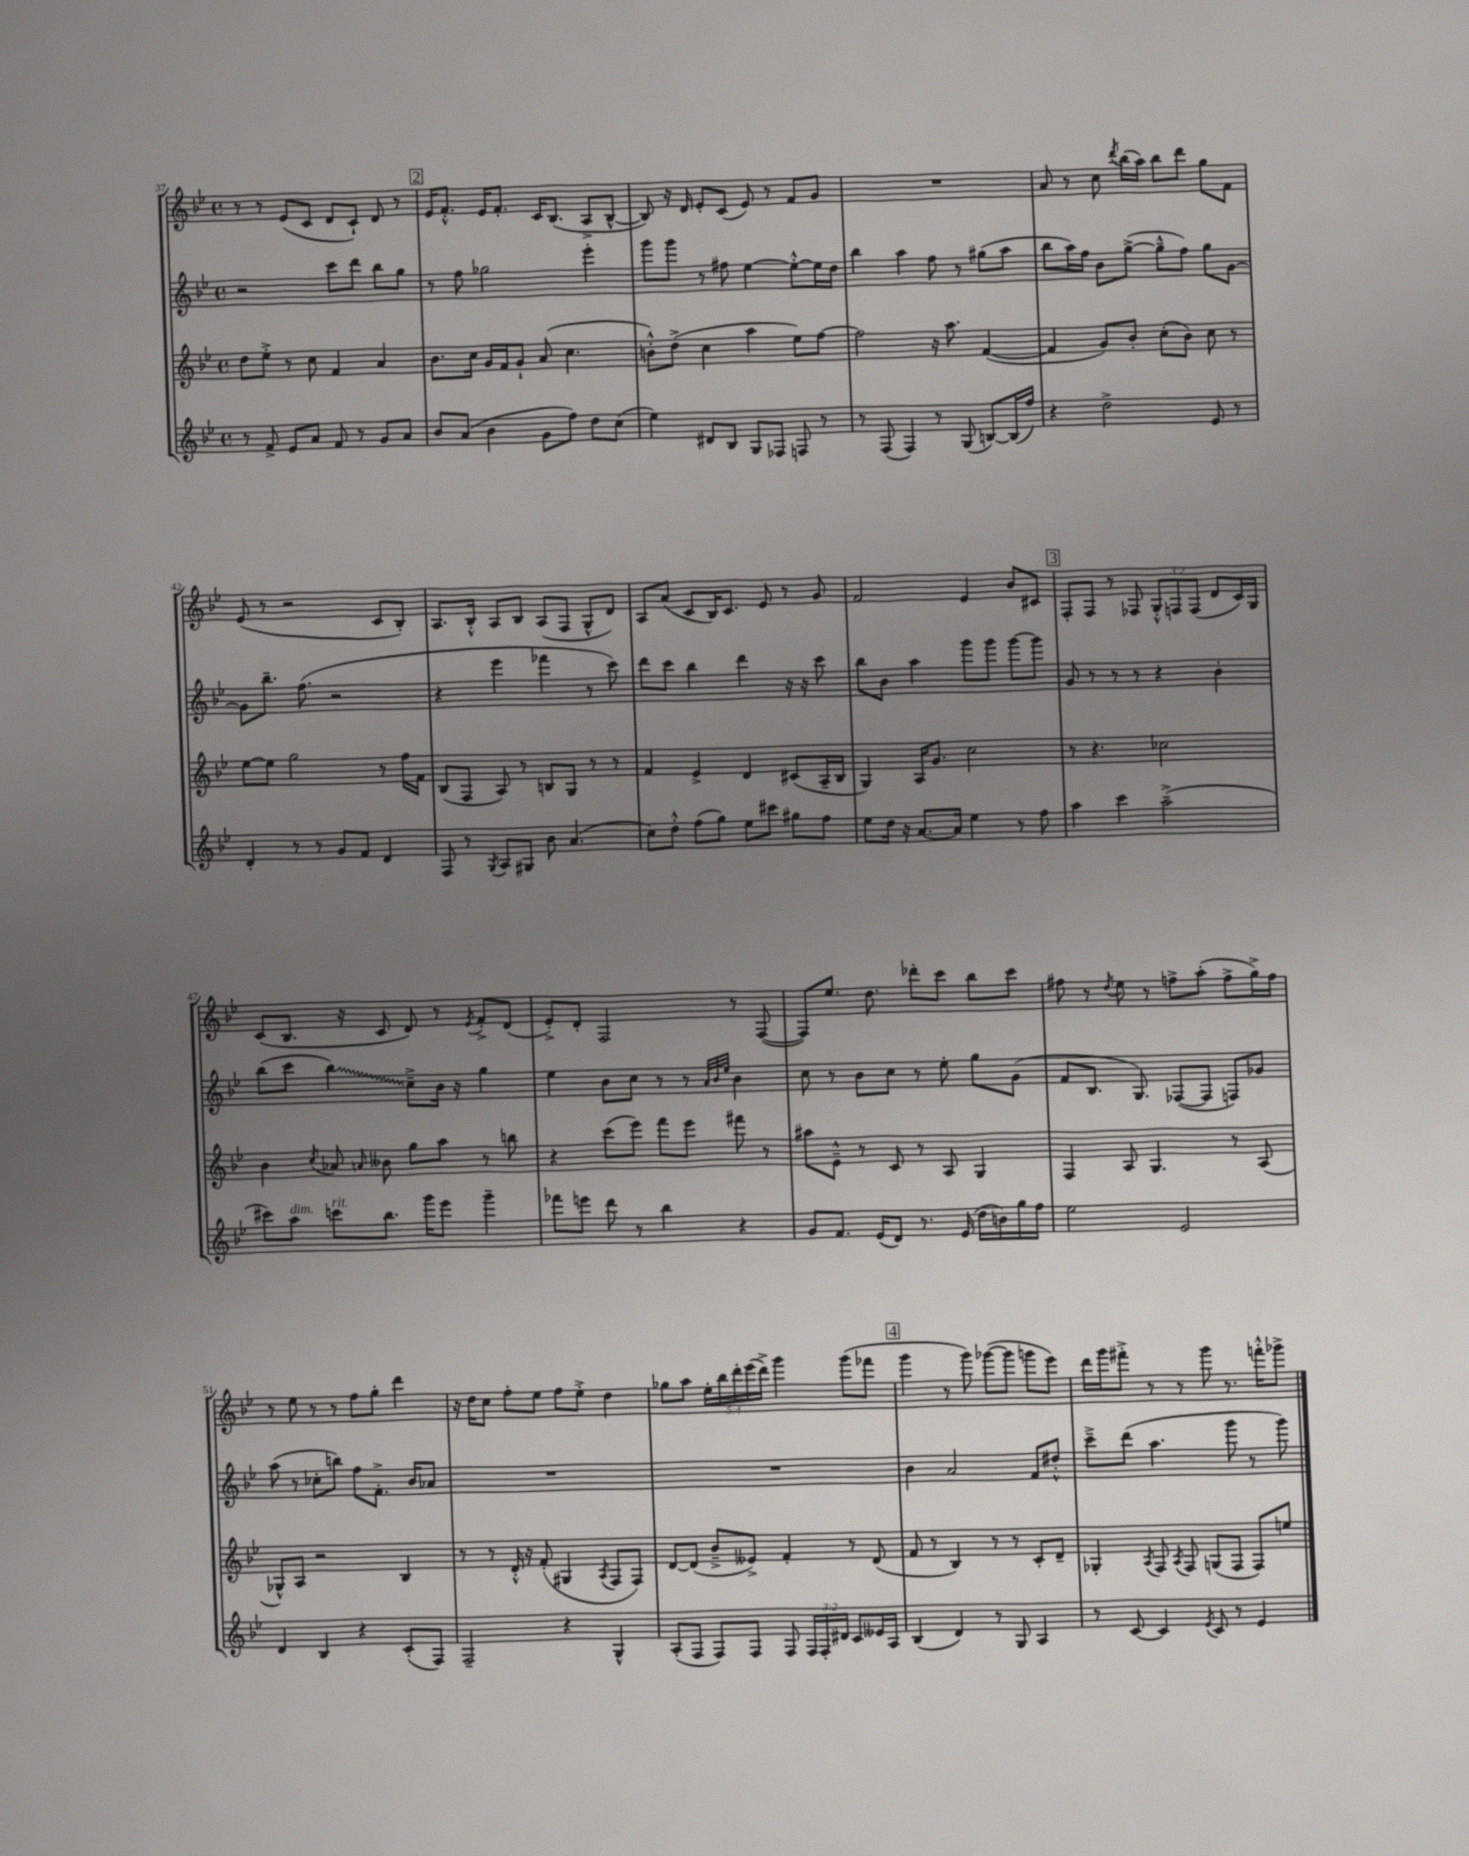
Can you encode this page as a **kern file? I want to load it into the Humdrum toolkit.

**kern	**kern	**kern	**kern
*staff4	*staff3	*staff2	*staff1
*clefG2	*clefG2	*clefG2	*clefG2
*k[b-e-]	*k[b-e-]	*k[b-e-]	*k[b-e-]
*M4/4	*M4/4	*M4/4	*M4/4
*met(c)	*met(c)	*met(c)	*met(c)
8r	8dd\L	2r	8r
8f^/	8ee-'^\J	.	8r
8e-/L	8r	.	(8e-/L
8a/J	8cc\	.	8c/J
8f/	4f/	8ccc\L	8d/L
8r	.	8ddd\J	8c`/J)
8g/L	4a/	8bb-\L	8d/
8a/J	.	8gg\J	8r
=	=	=	=
8b-/L	8.b-\L	8r	16e-/LK
.	.	.	8.f'^^/J
(8a/J	.	8ff\	.
.	16cc\Jk	.	.
4b-\	16g/LL	2gg-\	16e-/LK
.	16f/J	.	8.f'/J
.	8g`/J	.	.
8g\L	(8a/	.	16c/LK
.	.	.	(8.B-/J
8ff\J)	4.cc\	.	.
8dd\L	.	4eee-'\	8A^/L
(8cc\J	.	.	[8B-^^/J
=	=	=	=
4ee-\)	8b'^^\L)	8ggg\L	8B-/])
.	(8dd^\J	8ggg\J	16r
.	.	.	16d/
8d#/L	4cc\	8r	8e-'/L
8B-/J	.	8ff#\	(8c/J
8G/L	4aa\	[4ee-\	8e-/)
8F-/J	.	.	8r
8F/	8ee-\L)	8ee-'^^\_L	8f/L
8r	[8ff\J	16ee-\]L	8g/J
.	.	16dd\JJ	.
=	=	=	=
8r	2ff\]	4bb-\	1r
(8F/	.	.	.
4F/)	.	4aa\	.
8r	16r	8ff\	.
.	8.aa\	.	.
(8G/	.	8r	.
[8B/L)	([4f/	(8gg#\L	.
(16B/]L	.	8aa\J	.
16ff/JJ)	.	.	.
=	=	=	=
4r	4f/]	8bb-\L	8a/
.	.	16aa\L)	8r
.	.	16ff\JJ	.
2dd^\	8g/L)	8b-\L	8cc\
.	.	.	8qddd/
.	8b-'/J	([8gg^\J	(16bb-\LL
.	.	.	16aa\JJ)
.	(8cc'\L	8gg~^^\]L	8bb-\L
.	8b-\J)	8ff\J)	8ddd\J
8e-/	8cc\	8gg\L	8gg\L
8r	8r	[8g\J	8f\J
=	=	=	=
4d'/	[8ee-\L	8g\]L	(8e-/
.	8ee-\]J	8.bb-~\J	8r
8r	2gg\	.	2r
.	.	(8.ff\	.
8r	.	.	.
8g/L	.	2r	.
8f/J	.	.	.
4d/	8r	.	8c/L
.	16ff\LL	.	8B-'/J)
.	16f\JJ	.	.
=	=	=	=
8F/	(8B-/L	4r	8.A/L
8r	8F/J	.	.
.	.	.	16B-'^^/Jk
8qG/	.	.	.
8A/L	8A/)	4eee-\	8A/L
8G#/J	8r	.	8B-/J
8b-\	8B/L	4fff-\	(8A/L
(4.a/	8G/J	.	8F/J
.	8r	8r	8G^^/L
.	8r	8ccc\)	8d/J)
=	=	=	=
8cc\L)	4f/	8ddd\L	8A/L
8dd'^^\J	.	8ccc\J	(8a/J
(8ff\L	4e-^/	4bb-\	8c/L
8gg\J)	.	.	16B-/K)
.	.	.	8.c/J
8ee-\L	4d/	4ddd\	.
8ccc#\J	.	.	8e-/
8gg#\L	(8c#/L	16r	8r
.	.	16r	.
8ff\J	16A~/L	8ccc\	8g/
.	16B-/JJ	.	.
=	=	=	=
8ee-\L	4G/)	8bb-\L	2f/
16dd\Jk	.	8b-\J	.
16r	.	.	.
[8.a/L	16A/LK	4aa\	.
.	8.g/J	.	.
16a/]Jk	.	.	.
4ee-\	2cc\	8ggg\L	4e-/
.	.	8ggg\J	.
8r	.	[8ggg\L	8b-/L
8ff\	.	8ggg\]J	8c#/J
=	=	=	=
4aa\	8r	8g/	8F'/L
.	4.r	8r	8F/J
4ccc\	.	8r	8r
.	.	8r	8F-/
(2aa~^\	2cc-\	4r	12G'^^/L
.	.	.	12F/
.	.	.	(12F/J
.	.	4b-'\	8d/L
.	.	.	16c/L)
.	.	.	16G/JJ
=	=	=	=
8ccc#\L)	4b-\	(8bb-\L	(8c/L
8aa\J	.	8ccc\J	8.B-/J
.	8qcc/	.	.
8ccc\L	8a-/	4bb-\)	.
.	.	.	16r
.	16qqa/	.	.
8.bb-\J	8b--\	.	8c/
.	8gg\L	8cc~^\L	8d/)
16ggg\LK	.	.	.
8eee-\J	8aa\J	16b-\Jk	8r
.	.	16r	.
.	.	.	8qe-/
4ggg~\	8r	4gg\	8f'^/L
.	8bb\	.	(8d/J
=	=	=	=
8fff-\L	4r	4ee-\	8e-'^/L)
8eee\J	.	.	8d'/J
8ddd\	(8ccc\L	8b-\L	2F/
8r	8eee-\J)	8cc\J	.
4bb-\	8fff\L	8r	.
.	8eee-\J	8r	.
.	.	32qqa/LLL	.
.	.	32qqb-/	.
.	.	32qqee-/JJJ	.
4r	8fff#\	4b-\	8r
.	8r	.	([8F/
=	=	=	=
8g/L	8aa#\L	8cc\	8F/]L)
8.f/J	8e-~^^\J	8r	8.ee-/J
.	8r	8b-\L	.
(16e-/LK	.	.	8.dd\
8d/J)	8c/	8cc\J	.
8.r	8r	8r	8ddd-'\L
.	8A/	8ee-'\	8ccc\J
(16e-/	.	.	.
16dd\LL	4G/	8gg\L	8bb-\L
16b\)	.	.	.
16gg\	.	(8g\J	8ccc\J
16ff\JJ	.	.	.
=	=	=	=
2ee-\	4F/	8f/L	8ff#\
.	.	8.B-/J	8r
.	.	.	8qdd/
.	8A/	.	8ee-\
.	.	8.G/)	.
.	4.G/	.	8r
2e-/	.	([8F-/L	8ff^\L
.	.	8F-/]J	(8aa'\J
.	8r	8F/L)	8ff^\L
.	(8A/	8g-/J	16gg^\L)
.	.	.	16ff\JJ
=	=	=	=
4d/	8G-^^/L)	(8aa\	8r
.	8A/J	8r	8ee-\
4B-/	2r	8cc-'\L	8r
.	.	8bb\J)	8r
4r	.	8ff\L	8ff\L
.	.	8.f'^\J	8gg'\J
(8c'/L	4B-/	.	4ddd\
.	.	16b-/LK	.
8F/J)	.	8a-/J	.
=	=	=	=
2F~/	8r	1r	16r
.	.	.	16dd\LK
.	8r	.	8cc\J
.	16d'^^/	.	8ff'\L
.	16r	.	.
.	(8f'/	.	8ee-\J
4r	4G#/	.	8ff\L
.	.	.	8ee-'^\J
.	8qA/	.	.
4G^^/	8F/L	.	4dd\
.	8F/J)	.	.
=	=	=	=
(8A'/L	[8d/L	1r	8gg-\L
8F/J	(8d/]J	.	8aa\J
8F/L)	8b-~^/L	.	20ee-'\LL
.	.	.	20bb-\
.	.	.	20ddd'\
8F/J	8e--^/J)	.	.
.	.	.	(20eee-\
.	.	.	20ddd^\JJ)
8F/	4f'/	.	4ggg\
24F/LL	.	.	.
24F'/	.	.	.
24d#/JJ	.	.	.
8c/L	8r	.	(8ggg\L
16e--/L	(8d/	.	8fff-\J
16A/JJ	.	.	.
=	=	=	=
(4B-/	8f/	4b-\	4ggg\
.	8r	.	.
4d/)	4B-/)	2a/	8r
.	.	.	8ggg\)
8r	8r	.	([8ggg-\L
8G/	8r	.	8ggg-\]J
4A/	8c'/L	8f/L	8ggg\L
.	8d~/J	8dd#'^^/J	8eee-\J)
=	=	=	=
8r	4G-'/	8ccc~^\L	16ddd\LL
.	.	.	16ggg\J
[8c/	.	(8ddd\J	8fff#'^\J
.	8qA/	.	.
4c/]	8F/	4.aa\	8r
.	8qA/	.	.
.	8F/	.	8r
8qe-/	.	.	.
8c/	(8G/L	.	8ggg\
8r	8F/J	8ggg\	8.r
4e-/	8F/L)	8r	.
.	.	.	16fff'^^\LK
.	8ee/J	8ggg\)	8ggg-^\J
==	==	==	==
*-	*-	*-	*-
